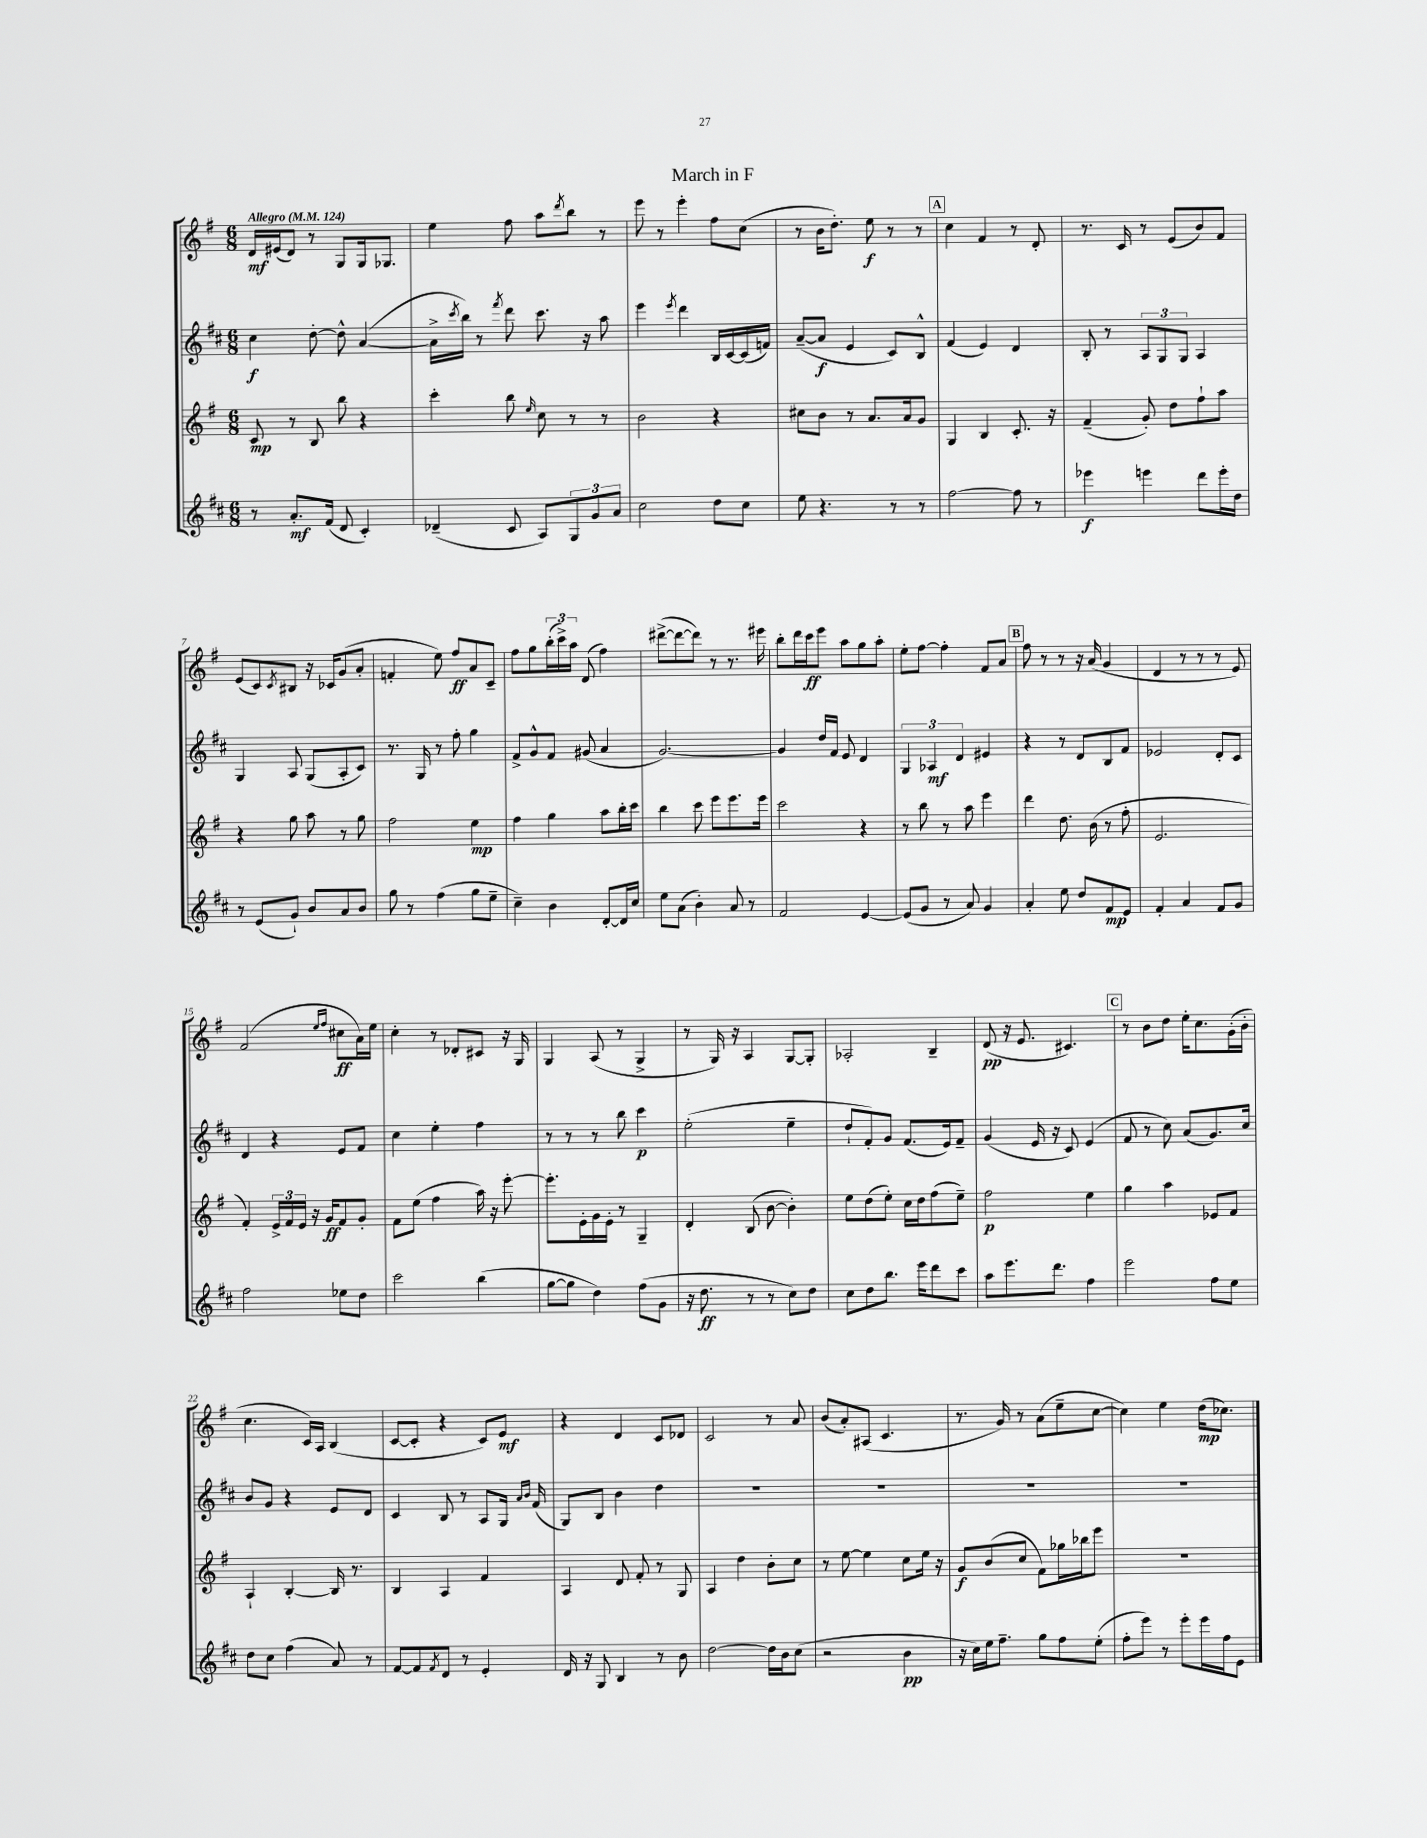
\header { title = "March in F" }
<<
\new StaffGroup <<
\new Staff = "s0" {
    \clef treble \key g \major \numericTimeSignature \time 6/8 \tempo "Allegro" 4 = 124
    d'16\mf eis'16( d'8) r8 g8 g16 ges8. |
    e''4 fis''8 a''8 \acciaccatura { d'''8 } b''8 r8 |
    e'''8 r8 e'''4-. fis''8 c''8( |
    r8 b'16 d''8.-.) e''8\f r8 r8 |
    \mark \markup { \box "A" } c''4 fis'4 r8 d'8-. |
    r8. c'16 r8 e'8( b'8) fis'8 |
    e'8( c'8) \acciaccatura { c'8 } bis8 r16 ces'16 g'8( a'8-. |
    f'4-. e''8) fis''8\ff a'8 c'8-- |
    fis''8 g''8 \tuplet 3/2 { b''16-.( c'''16->) a''16 } d'8( fis''4) |
    dis'''8~->( dis'''8~ dis'''8) r8 r8. eis'''16 |
    b''8-. d'''16 c'''16\ff e'''8 a''8 g''8 a''8-. |
    e''8-. fis''8~ fis''4-. fis'8 a'8 |
    \mark \markup { \box "B" } fis''8 r8 r8 r16 a'16( g'4 |
    d'4 r8 r8 r8 e'8) |
    fis'2( \grace { e''16 fis''16 } cis''8\ff a'16) e''16 |
    c''4-. r8 des'8-. cis'8 r16 g16 |
    g4 a8( r8 g4-> |
    r8 g16) r16 a4 g8~ g8-. |
    aes2-. b4-- |
    d'8\pp( r16 e'8. cis'4.) |
    \mark \markup { \box "C" } r8 b'8 d''8 e''16-. c''8. g'16-.( b'16-. |
    c''4. c'16) a16 b4( |
    c'8~ c'8-. r4 c'8) e'8\mf |
    r4 d'4 c'8 des'8 |
    c'2 r8 a'8 |
    b'8( a'8-.) ais8( c'4. |
    r8. g'16) r8 a'8( e''8-- c''8~ |
    c''4) e''4 d''16\mp( ces''8.) \bar "|." |
}
\new Staff = "s1" {
    \clef treble \key d \major \numericTimeSignature \time 6/8
    cis''4\f d''8~-. d''8-^ a'4~( |
    a'16-> \acciaccatura { cis'''8 } b''16) r8 \acciaccatura { fis'''8 } d'''8 cis'''8. r16 a''8 |
    e'''4 \acciaccatura { e'''8 } d'''4 b16 cis'16~ cis'16( f'16) |
    a'8~--( a'8\f e'4 cis'8) b8-^ |
    \mark \markup { \box "A" } fis'4( e'4) d'4 |
    b8-. r8 \tuplet 3/2 { a8 g8 g8 } a4 |
    g4 a8 g8( a8-. cis'8) |
    r8. g16 r8 fis''8-. g''4 |
    fis'8-> g'8-^ fis'8 gis'8( a'4 |
    g'2.~) |
    g'4 d''16 fis'16 e'8 d'4 |
    \tuplet 3/2 { g4 aes4\mf d'4 } eis'4 |
    \mark \markup { \box "B" } r4 r8 d'8 b8 fis'8 |
    ees'2 d'8-. cis'8 |
    d'4 r4 e'8 fis'8 |
    cis''4 e''4-. fis''4 |
    r8 r8 r8 b''8 cis'''4\p |
    e''2-.( e''4-- |
    d''8-! fis'8-.) g'8 fis'8.( e'16) fis'8-- |
    g'4( e'16 r16 cis'8) e'4( |
    \mark \markup { \box "C" } fis'8 r8 cis''8) a'8( g'8.) cis''16 |
    b'8 g'8 r4 e'8 d'8 |
    cis'4 b8 r8 a8 g16 \grace { a'16 b'16 } fis'16( |
    g8) b8 b'4 d''4 |
    R2. |
    R2. |
    R2. |
    R2. \bar "|." |
}
\new Staff = "s2" {
    \clef treble \key g \major \numericTimeSignature \time 6/8
    c'8\mp r8 b8 b''8 r4 |
    c'''4-. b''8 \grace { e''16 } c''8 r8 r8 |
    b'2 r4 |
    cis''8 b'8 r8 a'8. a'16 g'8 |
    \mark \markup { \box "A" } g4 b4 c'8.-. r16 |
    fis'4--( g'8-.) d''8 fis''8-! a''8 |
    r4 g''8 a''8 r8 g''8 |
    fis''2 e''4\mp |
    fis''4 g''4 a''8 b''16-. c'''16 |
    b''4 c'''8 e'''8 e'''8. e'''16 |
    c'''2 r4 |
    r8 b''8 r8 a''8 e'''4 |
    \mark \markup { \box "B" } d'''4 d''8. b'16( r8 fis''8-. |
    e'2. |
    fis'4-.) \tuplet 3/2 { e'16-> fis'16 e'16 } r16 g'16\ff fis'8 g'8-. |
    fis'8 e''8( fis''4 a''16) r16 e'''8~-. |
    e'''8.-. e'16-. g'16 e'16-. r8 g4-- |
    d'4-. b8( b'8~ b'4-.) |
    e''8 d''8( e''8-.) c''16 d''16 fis''8( e''8--) |
    fis''2\p e''4 |
    \mark \markup { \box "C" } g''4 a''4 ees'8 fis'8 |
    a4-! b4~-. b16 r8. |
    b4 a4 fis'4 |
    a4 d'8 fis'8-. r8 g8 |
    a4 d''4 b'8-. c''8 |
    r8 e''8~ e''4 c''8 e''16 r16 |
    g'8\f b'8( c''8 fis'8) ges''16 bes''16 e'''8 |
    R2. \bar "|." |
}
\new Staff = "s3" {
    \clef treble \key d \major \numericTimeSignature \time 6/8
    r8 a'8.-.\mf fis'16( d'8 cis'4-.) |
    des'4--( cis'8 a8) \tuplet 3/2 { g8 g'8 a'8 } |
    cis''2 d''8 cis''8 |
    e''8 r4. r8 r8 |
    \mark \markup { \box "A" } fis''2~ fis''8 r8 |
    ees'''4\f e'''4 d'''8 e'''16-. d''16 |
    r8 e'8( g'8-!) b'8 a'8 b'8 |
    g''8 r8 fis''4( g''8 e''8-- |
    cis''4--) b'4 d'8~-. d'16 cis''16 |
    e''8 a'8( b'4-.) a'8 r8 |
    fis'2 e'4~ |
    e'8( g'8 r8 a'8) g'4 |
    \mark \markup { \box "B" } a'4-. e''8 d''8 fis'8\mp e'8 |
    fis'4-. a'4 fis'8 g'8 |
    fis''2 ees''8 d''8 |
    cis'''2 b''4( |
    g''8~ g''8 d''4) fis''8( g'8 |
    r16 d''8.\ff r8 r8 cis''8) d''8 |
    cis''8 d''8 b''8. e'''16 d'''8 cis'''8 |
    a''8 e'''8. d'''8. fis''4 |
    \mark \markup { \box "C" } e'''2 fis''8 e''8 |
    d''8 cis''8 fis''4( a'8) r8 |
    fis'8~ fis'8 \acciaccatura { fis'8 } d'8 r8 e'4-. |
    d'16 r16 g8 b4 r8 b'8 |
    d''2~ d''16 b'16 cis''8( |
    r2 b'4\pp |
    r16 cis''16) e''16 fis''8.-- g''8 fis''8 e''8-.( |
    fis''8-. e'''8) r8 e'''8-. e'''16 fis''16 e'8 \bar "|." |
}
>>
>>
